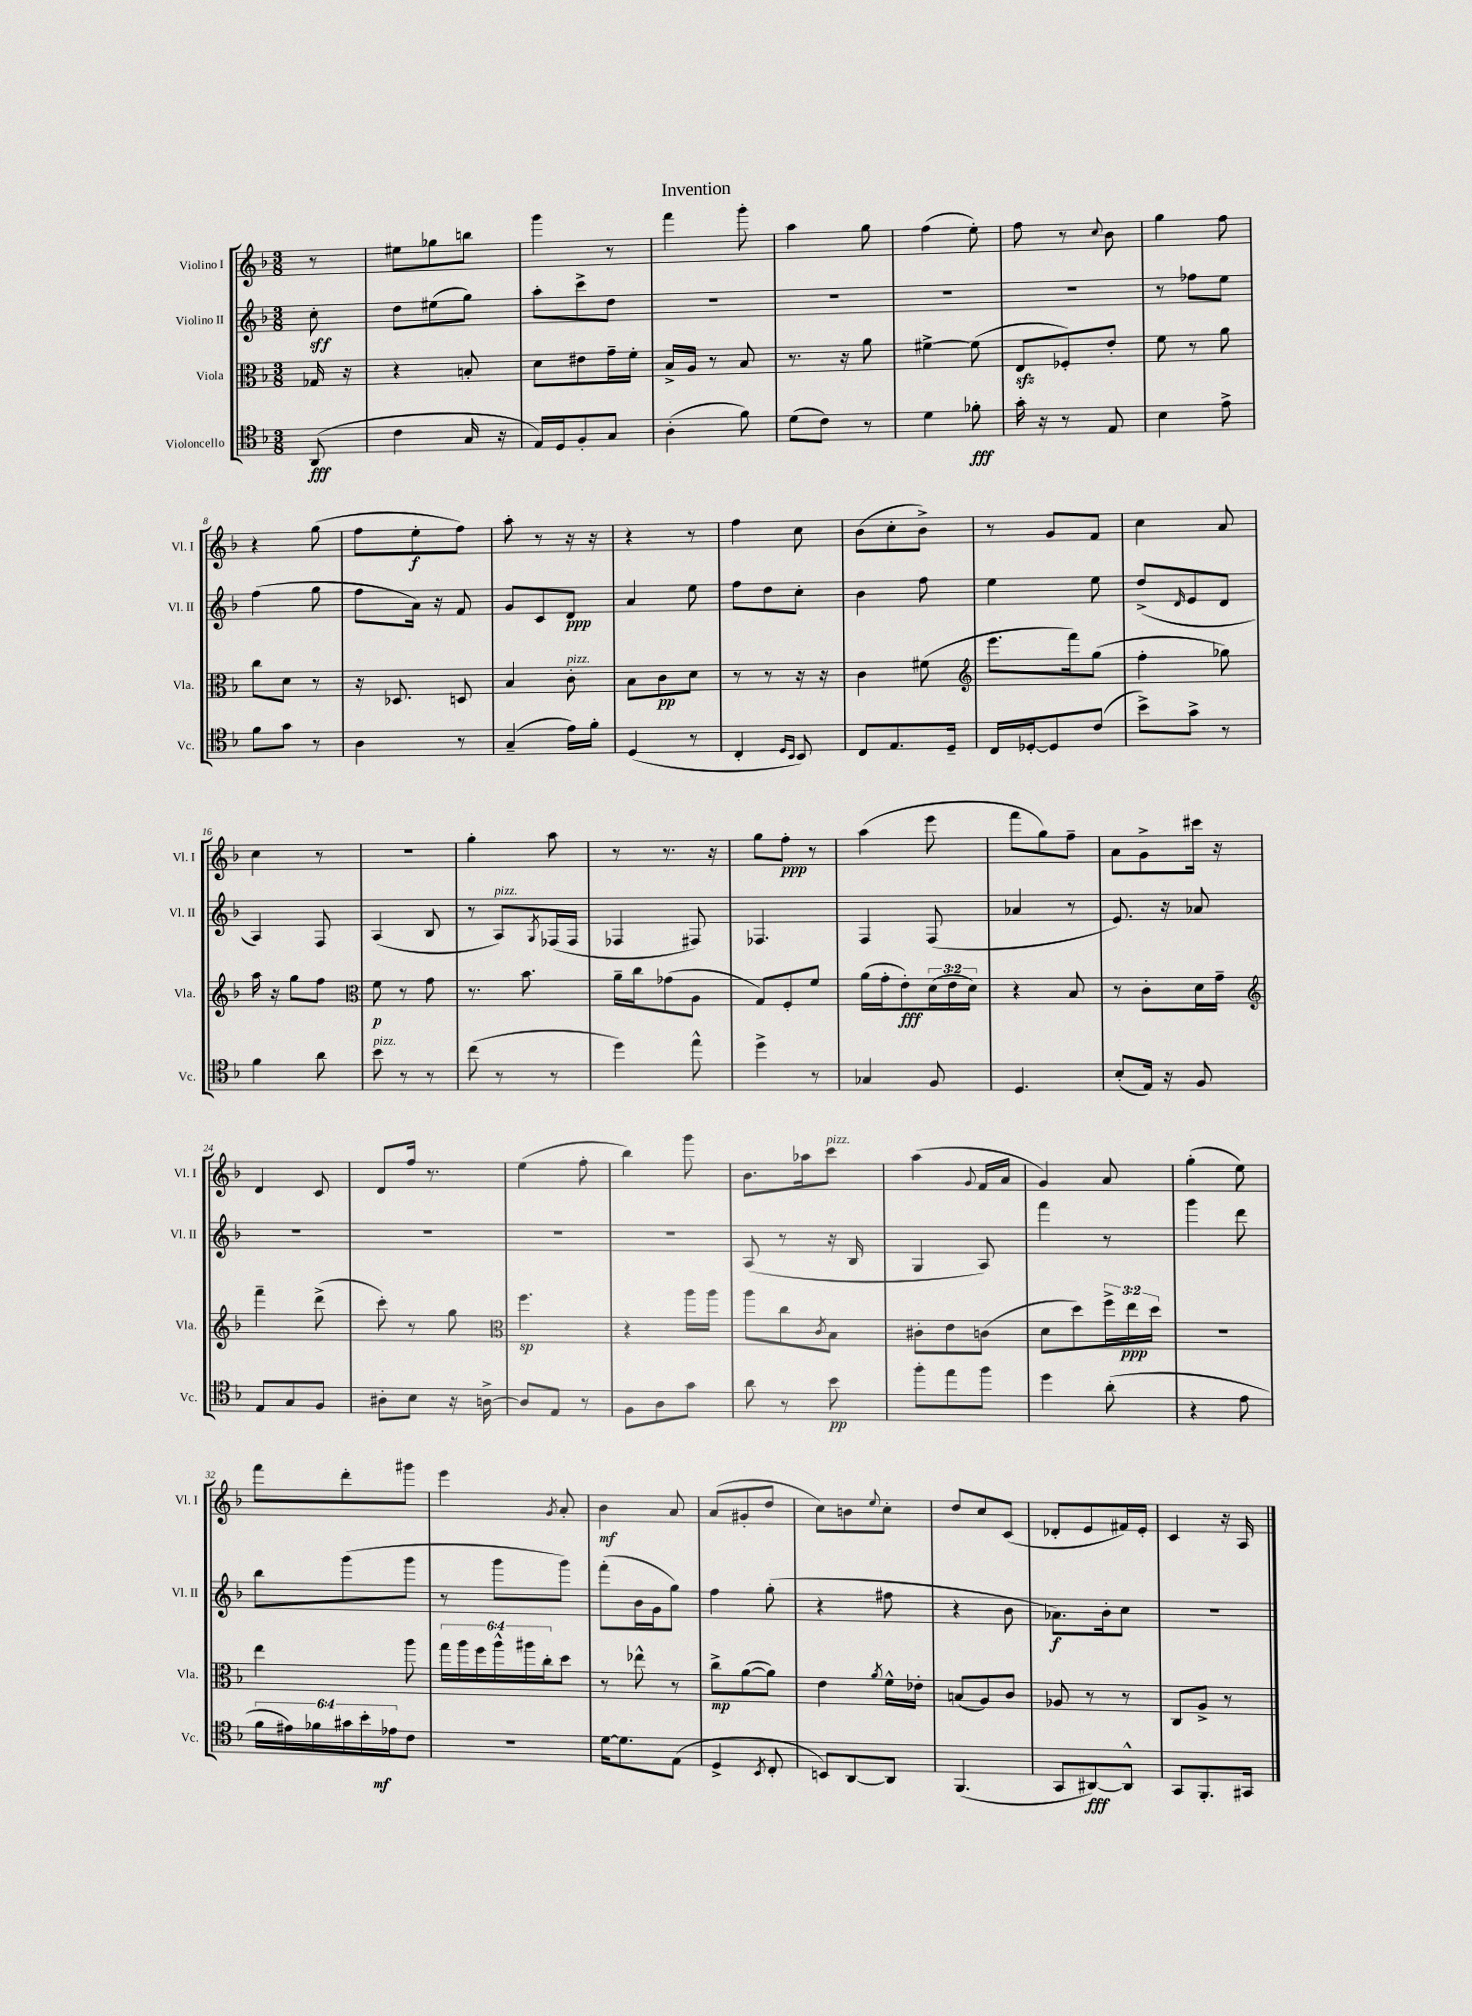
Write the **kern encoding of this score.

**kern	**kern	**kern	**kern
*staff4	*staff3	*staff2	*staff1
*clefC4	*clefC3	*clefG2	*clefG2
*k[b-]	*k[b-]	*k[b-]	*k[b-]
*M3/8	*M3/8	*M3/8	*M3/8
(8AA	16G-	8cc'	8r
.	16r	.	.
=	=	=	=
4c	4r	8dd	8ee#
.	.	(8ee#	8gg-
16G	8B'	8gg)	8bb
16r	.	.	.
=	=	=	=
16E)	8d	8aa'	4ggg
16D	.	.	.
8F'	8e#	8ccc^	.
8G	16g~	8dd	8r
.	16f'	.	.
=	=	=	=
(4A'	16B-^	4.r	4fff
.	16A	.	.
.	8r	.	.
8f)	8B-	.	8ggg'
=	=	=	=
(8d	8.r	4.r	4aa
8c)	.	.	.
.	16r	.	.
8r	8a	.	8gg
=	=	=	=
4d	[4f#^	4.r	(4ff
8f-'	(8f#]	.	8ee')
=	=	=	=
16g'	8E	4.r	8ff
16r	.	.	.
8r	8F-')	.	8r
.	.	.	8qqcc
8E	8e'	.	8b-
=	=	=	=
4B-	8f	8r	4gg
.	8r	8ff-	.
8e^	8a	8ee	8ff
=	=	=	=
8f	8cc	(4ff	4r
8g	8d	.	.
8r	8r	8gg	(8gg
=	=	=	=
4A	16r	8ff	8ff
.	8.D-	.	.
.	.	16a)	8ee'
.	.	16r	.
8r	8D	8f	8ff)
=	=	=	=
(4G~	4B-	8g	8aa'
.	.	8c	8r
16e)	8c'	8d	16r
16f'	.	.	16r
=	=	=	=
(4D	8B-	4a	4r
.	8c	.	.
8r	8d	8ee	8r
=	=	=	=
4C'	8r	8ff	4ff
.	8r	8dd	.
16qqD	.	.	.
16qqBB-	.	.	.
8BB-)	16r	8cc'	8cc
.	16r	.	.
=	=	=	=
8C	4c	4b-	(8b-
8.E	.	.	8cc'
.	(8f#	8ff	8b-^)
16D~	.	.	.
=	=	=	=
*	*clefG2	*	*
16C	8.eee	4ee	8r
[16D-'	.	.	.
8D-]	.	.	8g
.	16fff)	.	.
(8c	(8gg	8ee	8f
=	=	=	=
8b-^)	4ff'	(8dd^	4cc
.	.	16qqd	.
8g^	.	8e	.
8r	8gg-)	8d	8a
=	=	=	=
4f	16aa	4A)	4cc
.	16r	.	.
.	8gg	.	.
8a	8ff	8F	8r
=	=	=	=
*	*clefC3	*	*
8b-	8f	(4A	4.r
8r	8r	.	.
8r	8g	8B-	.
=	=	=	=
(8cc	8.r	8r	4gg'
8r	.	8A)	.
.	8.b-	.	.
.	.	8qG	.
8r	.	(16F-	8aa
.	.	16F-	.
=	=	=	=
4dd)	16a~	4F-	8r
.	16cc	.	.
.	(8g-	.	8.r
8ee^^	8A	8F#)	.
.	.	.	16r
=	=	=	=
4dd^	8G)	4.F-	8gg
.	8F'	.	8ff'
8r	8f	.	8r
=	=	=	=
4G-	(16a	4F	(4aa
.	16g'	.	.
.	8e')	.	.
8F	(24d	(8F	8eee
.	24e	.	.
.	24d)	.	.
=	=	=	=
4.D	4r	4a-	8fff
.	.	.	8gg)
.	8B-	8r	8ff~
=	=	=	=
(8B-'	8r	8.e)	8a
16E)	8c'	.	8g^
16r	.	16r	.
8F	16d	8a-	16ccc#
.	16g~	.	16r
=	=	=	=
*	*clefG2	*	*
8E	4fff~	4.r	4d
8G	.	.	.
8F	(8ddd^	.	8c
=	=	=	=
8A#'	8ccc')	4.r	8d
8B-	8r	.	16ff
.	.	.	8.r
16r	8gg	.	.
[16A^	.	.	.
=	=	=	=
*	*clefC3	*	*
8A]	4.ff	4.r	(4ee
8E	.	.	.
8r	.	.	8ff'
=	=	=	=
8F	4r	4.r	4bb-)
8A	.	.	.
8g	16aa	.	8ggg
.	16aa	.	.
=	=	=	=
8a	8aa	(8A	8.b-
8r	8cc	8r	.
.	.	.	16aa-
.	8qc	.	.
8b-	8B-	16r	8ccc
.	.	16B-	.
=	=	=	=
8ff'	8c#'	4G	(4aa
8ee	8e	.	.
.	.	.	8qqg
8ff	(8c	8A)	16f
.	.	.	16a
=	=	=	=
4dd	8d	4fff	4g)
.	8dd)	.	.
(8a'	24ff^	8r	8a
.	24ee	.	.
.	24dd	.	.
=	=	=	=
4r	4.r	4ggg	(4gg'
8e	.	8ddd	8ee)
=	=	=	=
24f	4ee	8bb-	8fff
24e#)	.	.	.
24f-	.	.	.
24g#	.	(8ggg	8ddd'
24b-'	.	.	.
24e-	.	.	.
8c	8aa	8ggg	8ggg#
=	=	=	=
4.r	24gg	8r	4eee
.	24aa	.	.
.	24ff	.	.
.	24aa^^	8ggg	.
.	24aa#	.	.
.	24cc'	.	.
.	.	.	8qg
.	8dd	8ggg)	8a'
=	=	=	=
[16d	8r	(8fff'	4b-
8.d]	.	.	.
.	8ee-^^	16b-	.
.	.	16g	.
(8E	8r	8gg)	8a
=	=	=	=
4D^	8cc^	4ff	(8a
.	([8a	.	8g#'
8qBB-	.	.	.
8C'	8a])	(8gg'	8dd
=	=	=	=
8BB)	4e	4r	8cc)
[8AA	.	.	8b
.	8qa	.	8qqee
8AA]	16f^^	8ff#	8cc'
.	16e-'	.	.
=	=	=	=
(4.FF	(8B	4r	8dd
.	8A)	.	8cc
.	8c	8b-	(8c
=	=	=	=
8GG	8A-	8.a-)	8d-'
[8AA#)	8r	.	8e
.	.	16b-'	.
8AA#^^]	8r	8cc	16f#)
.	.	.	16e'
=	=	=	=
8GG	8C	4.r	4c
8.FF'	8A^	.	.
.	8r	.	16r
16GG#	.	.	16A
==	==	==	==
*-	*-	*-	*-
